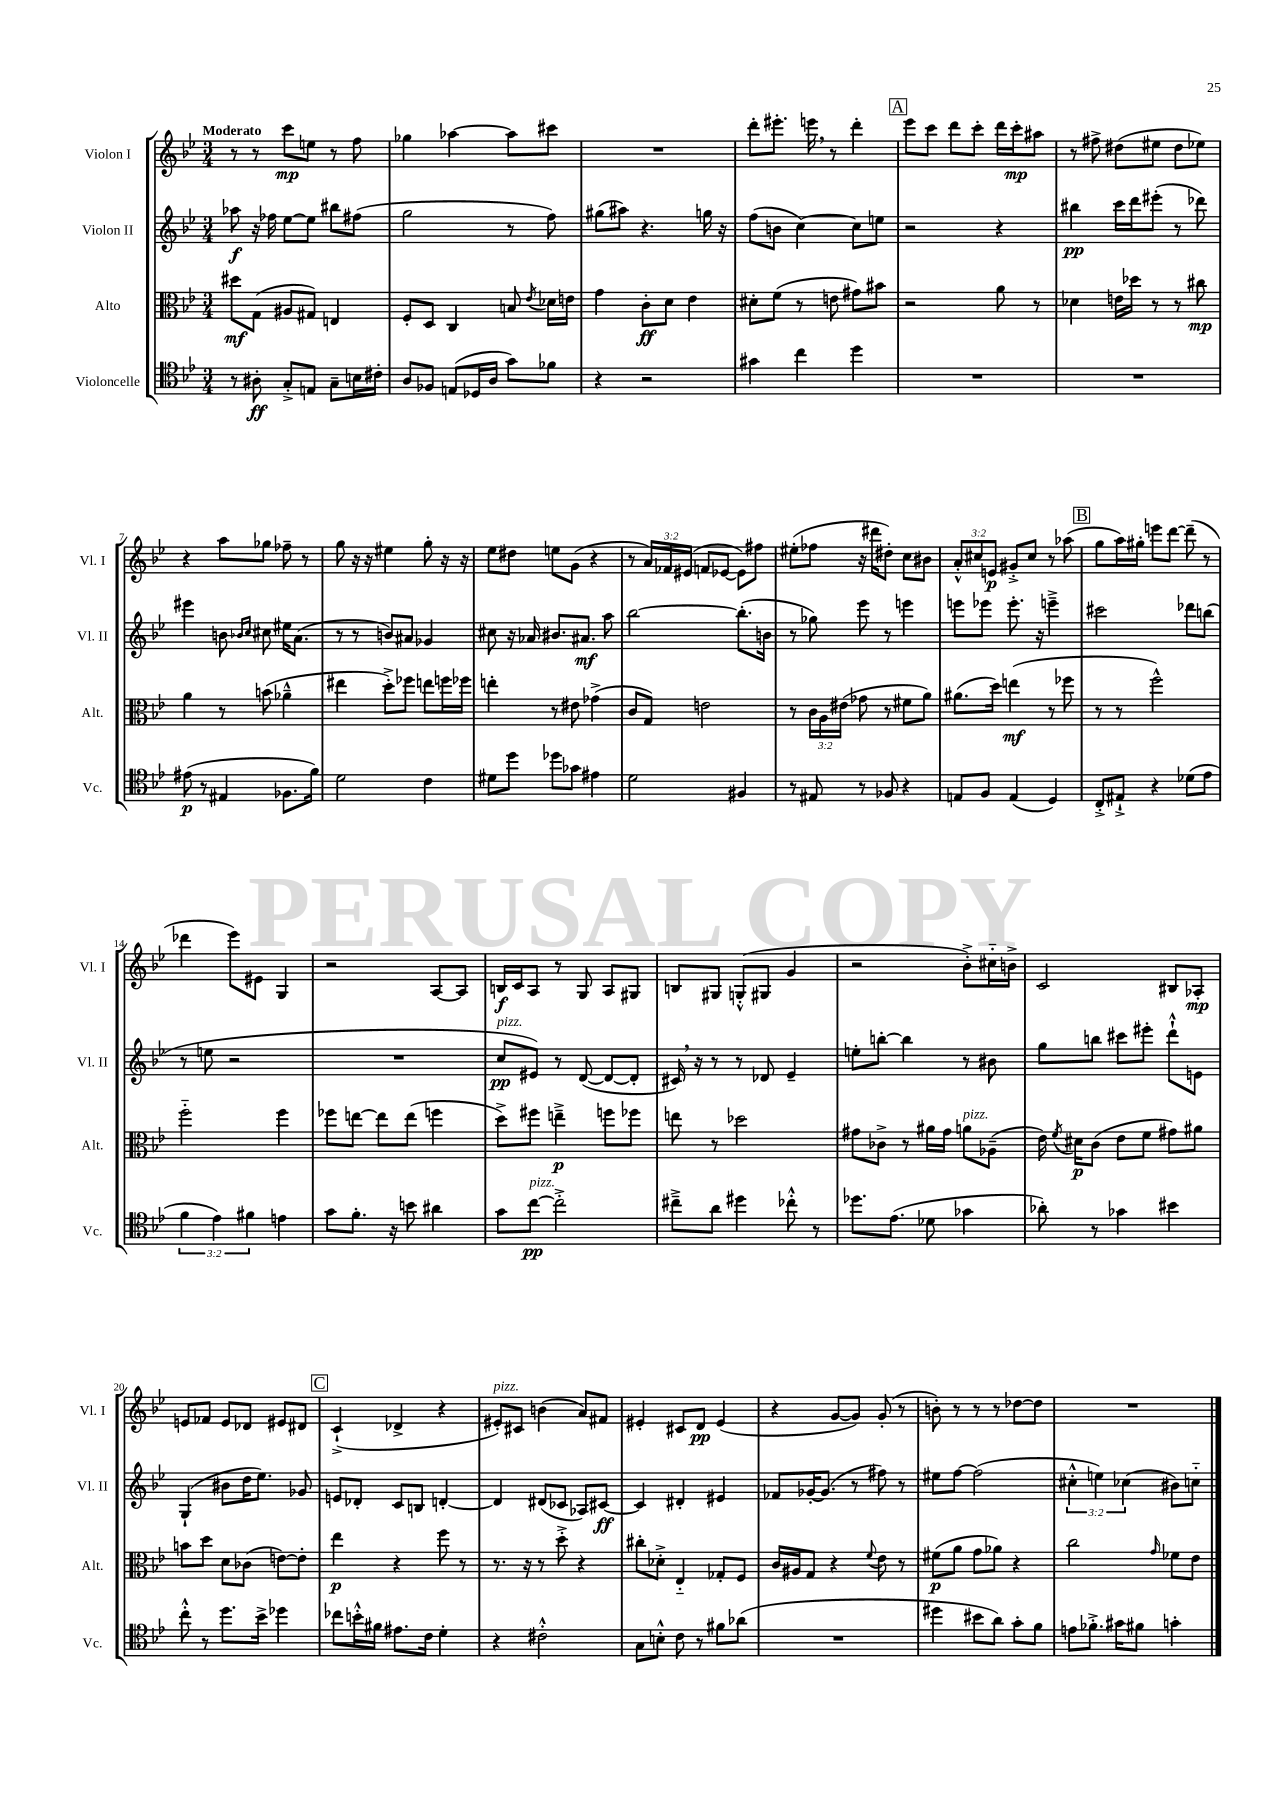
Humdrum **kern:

**kern	**kern	**kern	**kern
*staff4	*staff3	*staff2	*staff1
*clefC4	*clefC3	*clefG2	*clefG2
*k[b-e-]	*k[b-e-]	*k[b-e-]	*k[b-e-]
*M3/4	*M3/4	*M3/4	*M3/4
8r	8dd#	8aa-	8r
8A#'	(8G	16r	8r
.	.	16ff-	.
8G'^	8A#	[8ee-	8ccc
8E	8G#)	8ee-]	8ee
8G~	4E	8bb#	8r
16B	.	(8ff#	8ff
16c#'	.	.	.
=	=	=	=
8A	8F'	2gg	4gg-
8F-	8D	.	.
(8E	4C	.	[4aa-
16D-	.	.	.
16A	.	.	.
8g)	8B	8r	8aa-]
.	8qe-	.	.
8f-	16d-	8ff)	8ccc#
.	16e	.	.
=	=	=	=
4r	4g	(8gg#	2.r
.	.	8aa#)	.
2r	8c'	4.r	.
.	8d	.	.
.	4e-	.	.
.	.	16gg	.
.	.	16r	.
=	=	=	=
4g#	8d#'	(8ff	8ddd'
.	(8f	8b	8.eee#'
4cc	8r	[4cc)	.
.	.	.	16eee
.	8e	.	8r
4dd	8g#)	8cc]	4ddd'
.	8b#	8ee	.
=	=	=	=
2.r	2r	2r	8eee-
.	.	.	8ccc
.	.	.	8ddd
.	.	.	8ccc'
.	8a	4r	16ddd
.	.	.	16ccc'
.	8r	.	8aa#
=	=	=	=
2.r	4d-	4bb#	8r
.	.	.	8ff#^
.	16e	16ccc	(8dd#
.	16dd-	16ddd	.
.	8r	(8eee#'	8ee#
.	8r	8r	8dd#
.	8cc#	8ddd-)	8ee-)
=	=	=	=
(8e#	4a	4eee#	4r
8r	.	.	.
4E#	8r	8b	8aa
.	.	16qqb-	.
.	.	16qqcc	.
.	(8b	8cc#	8gg-
8.F-	4a-~^^	16ee#	8ff-~
.	.	(8.a	.
.	.	.	8r
16f)	.	.	.
=	=	=	=
2d	4ee#	8r	8gg
.	.	8r	16r
.	.	.	16r
.	8dd'^)	8b)	4ee#
.	8ff-	8a#	.
4c	8ee	4g-	8gg'
.	16ff	.	16r
.	16ff-	.	16r
=	=	=	=
8d#	4ee'	8cc#	8ee-
8dd	.	16r	8dd#
.	.	16a-	.
8dd-	8r	8.b#	8ee
8g-	8e#	.	(8g
.	.	8.a#	.
4e#	(4g-^	.	4r
.	.	8aa	.
=	=	=	=
2d	8c	[2bb-	8r
.	8G)	.	24a)
.	.	.	24f-
.	.	.	(24e#
.	2e	.	8f
.	.	.	[8e-
4F#	.	(8.bb-']	8e-])
.	.	.	8ff#
.	.	16b	.
=	=	=	=
8r	8r	8r	(8ee#'
8E#	24c	8gg-)	8ff-
.	24A	.	.
.	(24e#	.	.
8r	8g-	8eee-	16r
.	.	.	16ddd#
8F-	8r	8r	8dd#')
4r	8f#	4eee	8cc
.	8a)	.	8b#
=	=	=	=
8E	(8.a#	8eee	12a'^^
.	.	.	12cc#
8F	.	8eee-	.
.	.	.	12e
.	16dd)	.	.
(4E	(4ee	8.eee-'	8g#'^
.	.	.	8cc#
.	.	16r	.
4D)	8r	4eee~^	8r
.	8ff-	.	(8aa-
=	=	=	=
8C'^	8r	2ccc#	8gg
8E#`^	8r	.	16aa)
.	.	.	16gg#'
4r	2ff^^)	.	8eee
.	.	.	[8ddd
(8d-	.	8ddd-	(8ddd~]
8e-	.	(8bb	8r
=	=	=	=
6f	2ff'~	8r	4ddd-
.	.	8ee	.
6e-)	.	.	.
.	.	2r	8eee-)
6f#	.	.	.
.	.	.	8e#
4e	4ff	.	4G
=	=	=	=
8g	8ff-	2.r	2r
8.f'	[8ee	.	.
.	8ee]	.	.
16r	.	.	.
8b	(8ee	.	.
4a#	4ff	.	[8A
.	.	.	8A]
=	=	=	=
8g	8dd^)	8cc	16B
.	.	.	16c
[8cc	8ff#	8e#)	8A
2cc'^]	4ee~^	8r	8r
.	.	([8d	8G
.	8ff	8d_	8A
.	8ff-	8d']	8G#
=	=	=	=
8cc#~^	8ee	16c#)	8B
.	.	16r	.
8a	8r	8r	8G#
4dd#	2dd-	8r	(8G'^^
.	.	8d-	8G#
8cc-'^^	.	4e-~	4g
8r	.	.	.
=	=	=	=
8.dd-	8g#	8ee'	2r
.	8c-^	[8bb'	.
(8.e-	.	.	.
.	8r	4bb]	.
8d-	16a#	.	.
.	16g#	.	.
4g-	8a	8r	8b-'^)
.	(8A-~	8b#	16cc#'~
.	.	.	16b^
=	=	=	=
8a-')	16e-)	8gg	2c
.	8qf	.	.
.	16d#	.	.
8r	(8c	8bb	.
4g-	8e-	8ccc#	.
.	8f	8eee#'	.
4b#	8g#)	8ddd`^^	8B#
.	8a#	8e	8A-'
=	=	=	=
8cc'^^	8b	(4G`	8e
8r	8dd	.	8f-
8.dd	8d	8b#	8e
.	(8c-	16dd	8d-
16b-^	.	8.ee-)	.
4dd-	[8e)	.	8e#
.	8e']	8g-	8d#
=	=	=	=
8cc-	4ee-	8e	(4c`^
16b'^^	.	8d-'	.
16f#	.	.	.
8.e#	4r	8c	4d-^
.	.	8B	.
16c	.	.	.
4d'	8ff	[4d'	4r
.	8r	.	.
=	=	=	=
4r	8.r	4d]	8e#')
.	.	.	8c#
.	16r	.	.
2c#'^^	8r	(8d#	(4b
.	8dd'^	8c-	.
.	4r	8A-)	8a)
.	.	[8c#	8f#
=	=	=	=
8G	8cc#'	4c#]	4e#'
8B'^^	8d-'^	.	.
8c	4E-'~	4d#'	8c#
8r	.	.	8d
8f#	8G-'	4e#	(4e#
(8a-	8F	.	.
=	=	=	=
2.r	16c	8f-	4r
.	16A#	.	.
.	8G	[16g-'	.
.	.	(8.g-]	.
.	4r	.	[8g
.	.	8r	8g])
.	8qqf	.	.
.	8e-	8ff#)	(8g'
.	8r	8r	8r
=	=	=	=
4dd#	(8f#	8ee#	8b')
.	8a	[8ff	8r
8b#	8g	(2ff]	8r
8a)	8a-)	.	8r
8g'	4r	.	[8dd-
8f	.	.	8dd-]
=	=	=	=
8e	2cc	6cc#'^^	2.r
8.f-'^	.	.	.
.	.	6ee)	.
16g#	.	.	.
.	.	(6cc-	.
8f#	.	.	.
.	16qqg	.	.
4g'	8f-	8b#)	.
.	8e-	8cc'~	.
==	==	==	==
*-	*-	*-	*-
